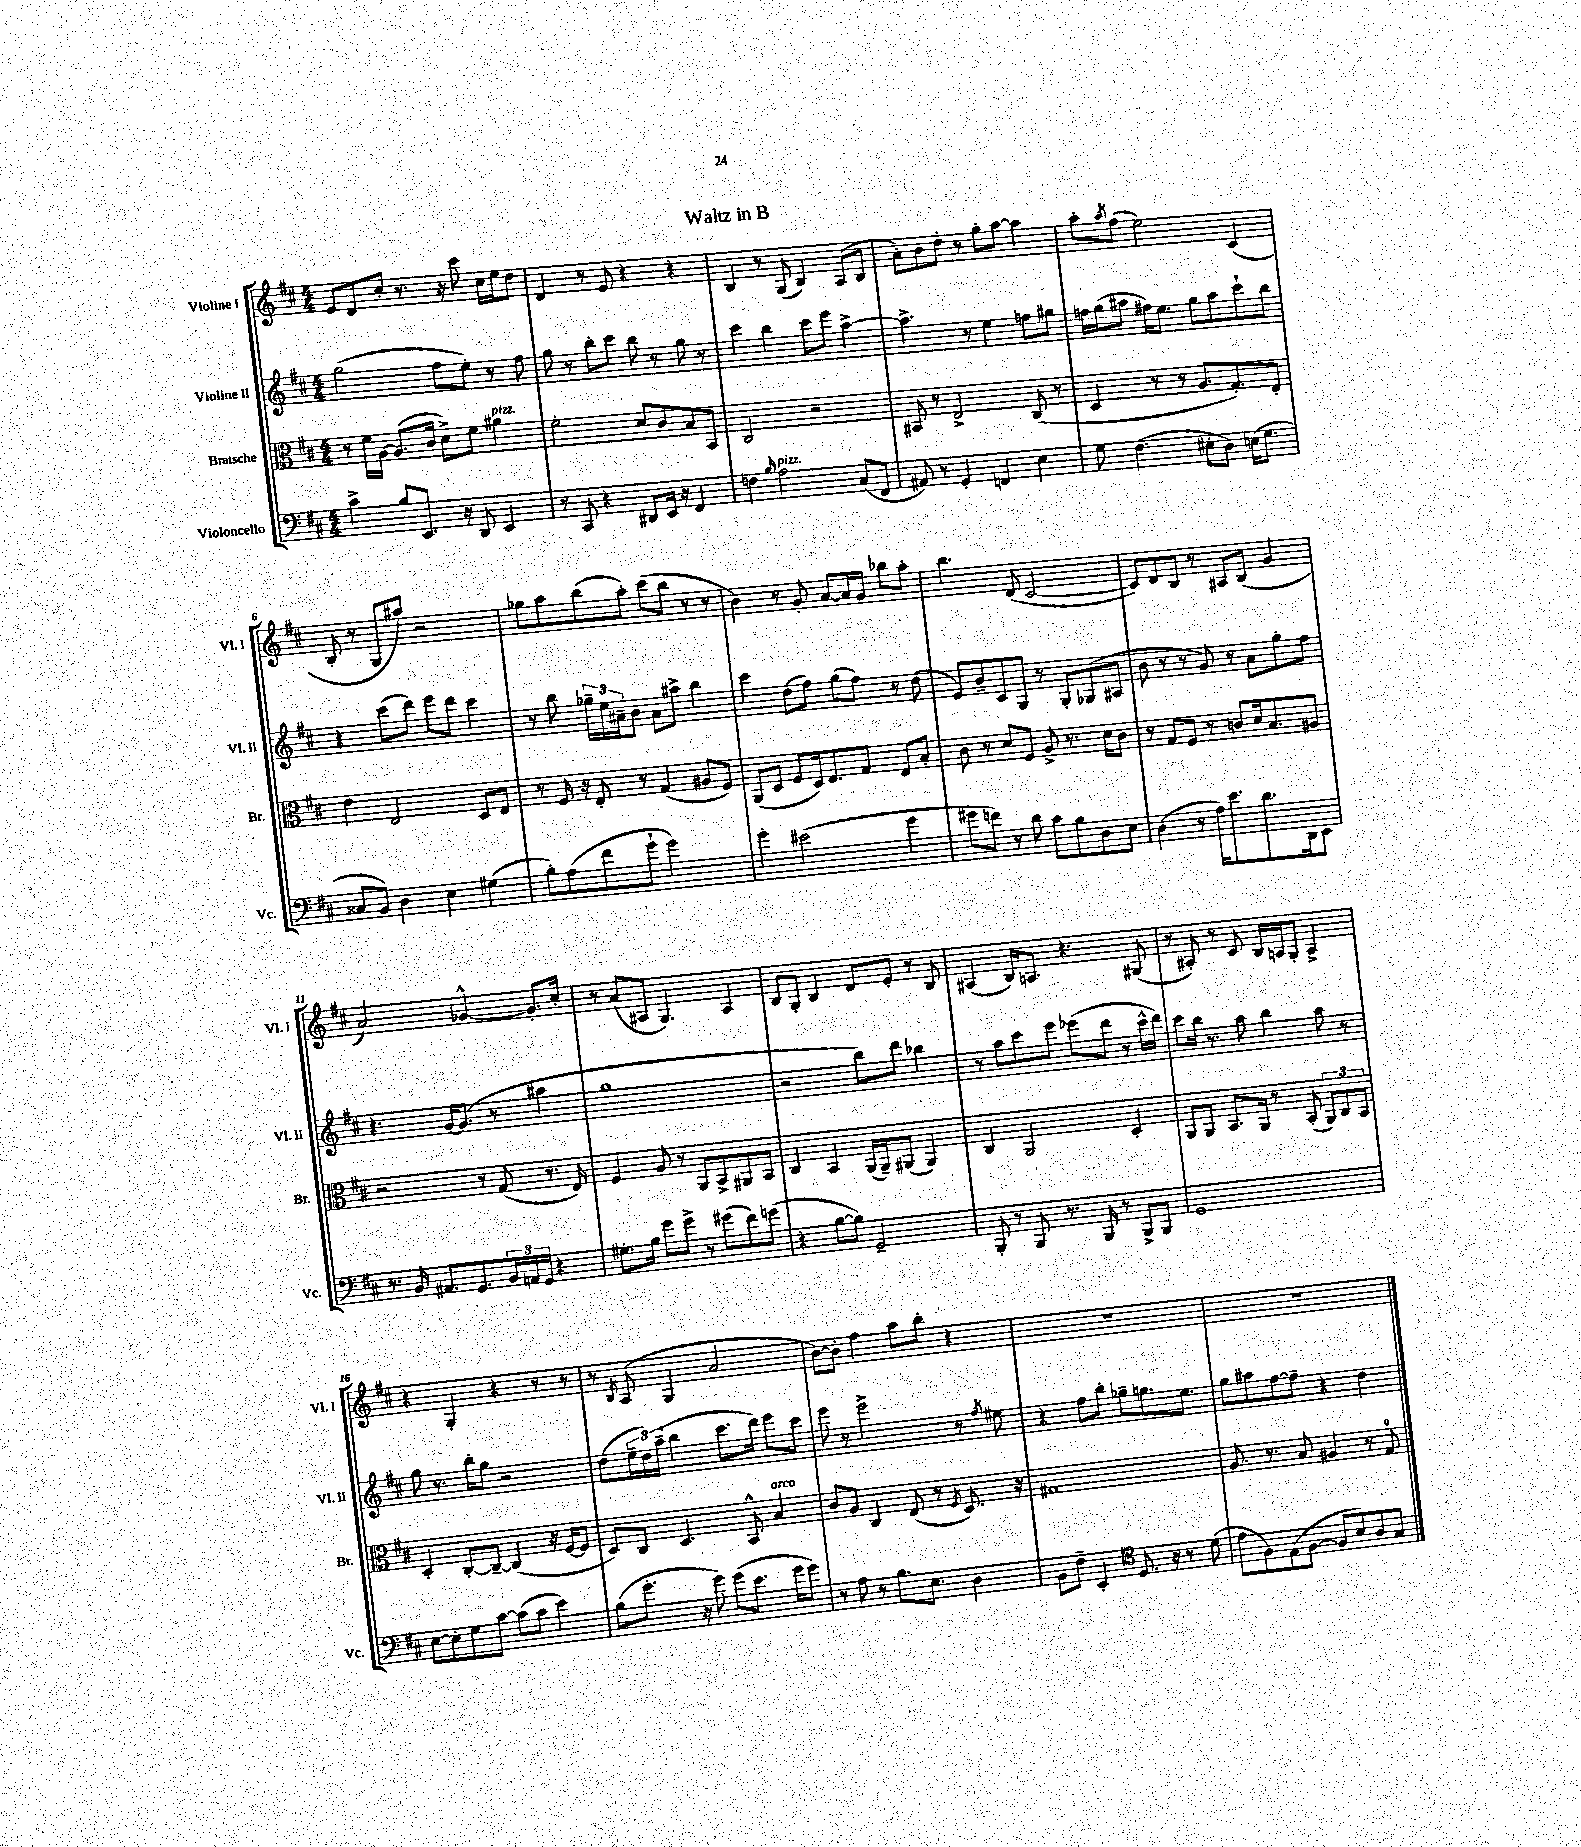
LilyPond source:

\header { title = "Waltz in B" }
<<
\new StaffGroup <<
\new Staff = "s0" \with { instrumentName = "Violine I" shortInstrumentName = "Vl. I" } {
    \clef treble \key d \major \numericTimeSignature \time 4/4
    e'8 d'8 cis''8-. r8. r16 cis'''8 cis''16 e''16 d''8 |
    d'4 r8 e'8 r4 r4 |
    b4 r8 g8( b4) a8( b8 |
    a'8-.) b'8 d''8-. r8 g''8-. a''8~ a''4 |
    a''8-. \acciaccatura { a''8 } fis''8( e''2) cis'4( |
    b8-. r8 g8 ais''8) r2 |
    ges''8 a''8 b''8( a''8-.) cis'''8( b''8 r8 r8 |
    b'4) r8 g'8-. a'8~ a'16 g'16 bes''8 a''8-. |
    b''4. d'8( cis'2~ |
    cis'8) d'8 b8 r8 ais8 b8( g'4 |
    a'2) ges'4~-^ ges'8.-. cis''16-. |
    r8 a'8( ais8 g4.) ais4 |
    b8 g8-. b4 d'8 e'8-. r8 b8 |
    ais4( b16) a8. r4. gis8( |
    r8 ais8-.) r8 cis'8 b16 a16 g8-. a4-> |
    r4 g4-. r4 r8 r8 |
    r8 \acciaccatura { b8 } a8( g4 a'2 |
    b'8~) b'8-. fis''4 a''8 b''8-. r4 |
    R1 |
    R1 \bar "|." |
}
\new Staff = "s1" \with { instrumentName = "Violine II" shortInstrumentName = "Vl. II" } {
    \clef treble \key d \major \numericTimeSignature \time 4/4
    g''2( fis''8 e''8-.) r8 fis''8 |
    g''8 r8 b''8-. cis'''8 b''8 r8 g''8 r8 |
    cis'''4 b''4 cis'''8 e'''8 a''4~-> |
    a''4.-> r8 e''4 f''8 gis''8 |
    f''16 g''16( ais''8 fis''16) e''8. g''8 ais''8 cis'''8-! b''8 |
    r4 cis'''8( d'''8) e'''8 d'''8 cis'''4 |
    r8 b''8 \tuplet 3/2 { ges''16-- e''16 ais'16-- } b'8 ais'8 ais''8-> b''4 |
    cis'''4 d''8( fis''8) g''8( fis''8) r8 d''8( |
    e'8) b'8-- cis'8 g8 r8 g8-. ges8( ais8 |
    b'8 r8 r8 g'8) r8 a'8 g''8-. fis''8 |
    r4. g'16~ g'8.( r8 ais''4 |
    g''1 |
    r2 b''8) d'''8 bes''4 |
    r8 a''8 cis'''8 e'''8 ees'''8( d'''8 r8 cis'''16-^ d'''16) |
    cis'''8 b''16 r8. a''8 b''4 a''8 r8 |
    g''8 r8. b''16-. g''8 r2 |
    d''8( \tuplet 3/2 { e''16-- d''16) a''16--( } b''4 cis'''8. d'''16) e'''8 cis'''8 |
    e'''8 r8 e'''2-> r8 \acciaccatura { fis''8 } eis''8 |
    r4 fis''8 b''8-. ges''8-- g''8. e''8. |
    g''8 ais''8 fis''8~ fis''8-- r4 d''4 \bar "|." |
}
\new Staff = "s2" \with { instrumentName = "Bratsche" shortInstrumentName = "Br." } {
    \clef alto \key d \major \numericTimeSignature \time 4/4
    r8 fis'16 a16~ a8.( cis'16 d'8->) fis'8 ais'4^\markup { \italic "pizz." } |
    fis'2-. d'8 cis'8 b8 b,8 |
    cis2 r2 |
    bis,8 r8 e2-> cis8( r8 |
    d4 r8 r8 a8. g8.-.) e8-. |
    e'4 e2 d8 e8 |
    r8 fis16 r16 e8-. r8 g4( ais8 fis8) |
    a,8( d8 fis8 d16) e8. g8 e8 b8-. |
    cis'8 r8 d'8 fis8 a8-> r8. d'16 cis'8 |
    r8 g8 fis8 r8 c'8 d'16 b8. ais8 |
    r2 r8 g8( r8. e16) |
    fis4 a8 r8 a,8 b,8-> ais,8 b,8 |
    cis4 b,4 a,16( a,16--) ais,8( ais,4) |
    cis4 a,2 d4-. |
    a,8 a,8 b,8. a,16 r8 b,8-.( \tuplet 3/2 { a,8) cis8 b,8 } |
    d4-. cis8~-. cis8~-- cis4( r16 fis16~ fis8 |
    d8) cis8 d4. b,8-^ b4^\markup { \italic "arco" } |
    cis'8 a8 cis4 e8( r8 \acciaccatura { fis8 } d8.) r16 |
    gis1 |
    a8. r8. b8 ais4 r8 g8-0 \bar "|." |
}
\new Staff = "s3" \with { instrumentName = "Violoncello" shortInstrumentName = "Vc." } {
    \clef bass \key d \major \numericTimeSignature \time 4/4
    cis'4-> b8 e,8. r16 d,8 e,4 |
    r8 cis,8 r4 dis,8 e,16 r16 fis,4 |
    f4 \grace { b16 } a2^\markup { \italic "pizz." } cis8( fis,8 |
    ais,8) r8 g,4-. f,4 e4 |
    g8 fis4.( eis8-. d8) e16( g8. |
    cisis8 b,8) d4 e4 gis4( |
    b8-.) a8( fis'8 g'8-! g'2) |
    g'4-. eis'2( g'4 |
    gis'8 f'8) r8 d'8 cis'8 b8 d8 e8 |
    d4( r8 a16) e'8. d'8. d,16 e,8 |
    r8. b,16 ais,8. g,8. \tuplet 3/2 { b,16 a,16 g,16 } r4 |
    gis8.-. b16 g'8 g'8-> r8 gis'8( fis'8) g'8( |
    r4 b8~ b8) g,2-- |
    b,,8-. r8 b,,8 r8. b,,16 r8 b,,8-> b,,8 |
    g,1 |
    e8~ e8-. g8 cis'8~ cis'8( cis'8 e'4) |
    b8( g'8.-. r16 g'8) g'8( e'8. g'16 g'8) |
    r8 a8 r8 b8. e8. d4 |
    b,8 fis8-- e,4-. \clef tenor d8. r16 r8 d'8( |
    e'8 fis8) e8( fis8~ fis8 b8) a8 g8 \bar "|." |
}
>>
>>
